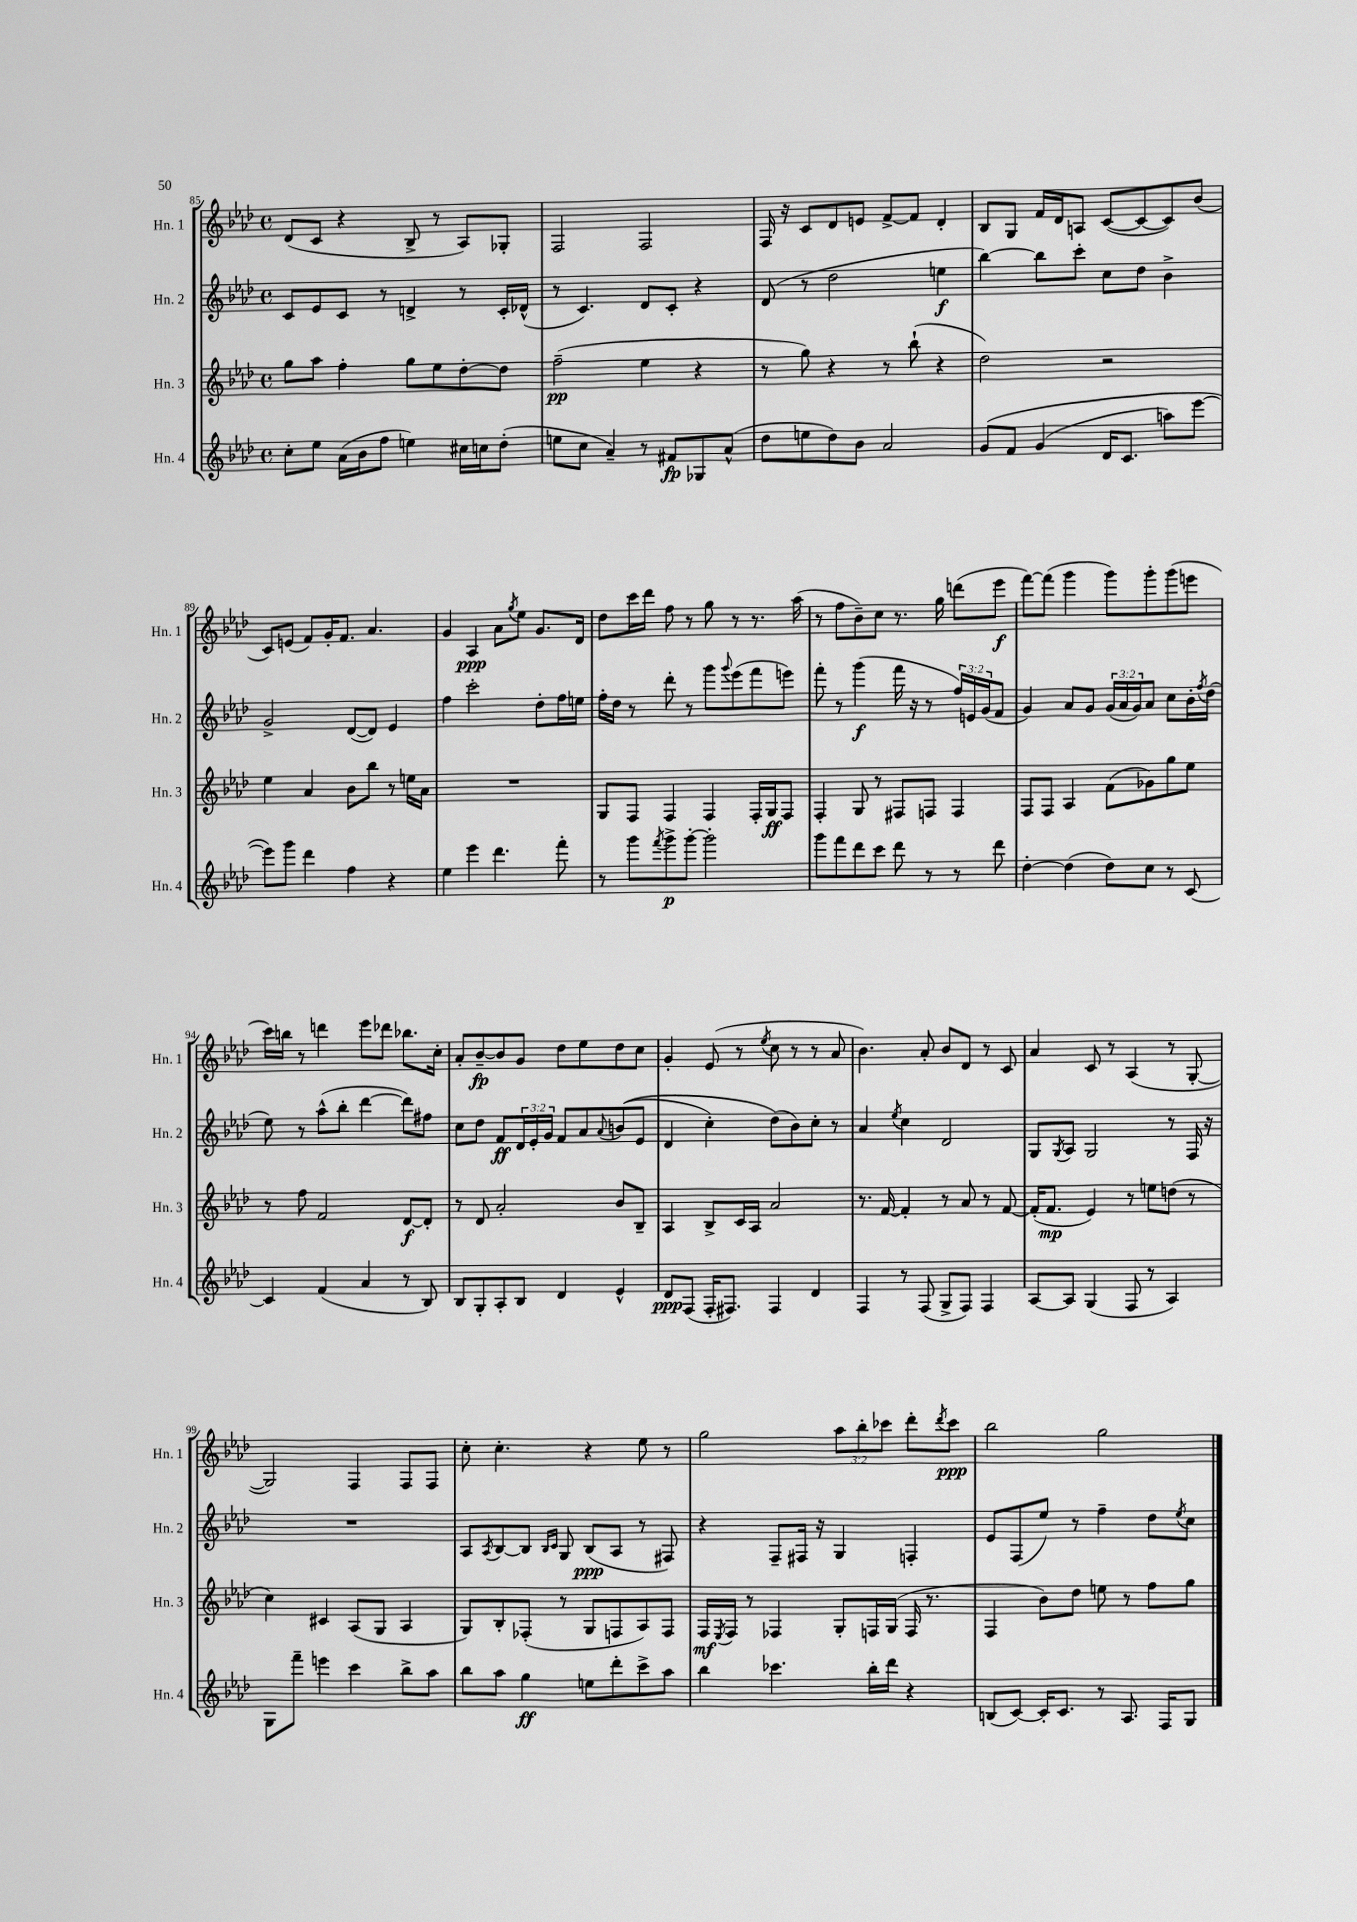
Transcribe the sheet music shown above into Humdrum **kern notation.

**kern	**dynam	**kern	**dynam	**kern	**dynam	**kern	**dynam
*part4	*part4	*part3	*part3	*part2	*part2	*part1	*part1
*staff4	*staff4	*staff3	*staff3	*staff2	*staff2	*staff1	*staff1
*I"Hn. 4	*	*I"Hn. 3	*	*I"Hn. 2	*	*I"Hn. 1	*
*I'Hn. 4	*	*I'Hn. 3	*	*I'Hn. 2	*	*I'Hn. 1	*
*clefG2	*	*clefG2	*	*clefG2	*	*clefG2	*
*k[b-e-a-d-]	*	*k[b-e-a-d-]	*	*k[b-e-a-d-]	*	*k[b-e-a-d-]	*
*M4/4	*	*M4/4	*	*M4/4	*	*M4/4	*
*met(c)	*	*met(c)	*	*met(c)	*	*met(c)	*
=85	=85	=85	=85	=85	=85	=85	=85
8cc'\L	.	8gg\L	.	8c/L	.	(8d-/L	.
8ee-\J	.	8aa-\J	.	8e-/	.	8c/J	.
(16a-\LL	.	4ff'\	.	8c/J	.	4r	.
16b-\J	.	.	.	.	.	.	.
8ff\J	.	.	.	8r	.	.	.
4een\)	.	8gg\L	.	4dn^/	.	8B-^/	.
.	.	8ee-\	.	.	.	8r	.
16cc#X\LL	.	[8dd-'\	.	8r	.	8A-/L)	.
16ccn\J	.	.	.	.	.	.	.
(8dd-'\J	.	8dd-\J]	.	16c'/LL	.	8G-X'/J	.
.	.	.	.	(16d-X^^/JJ	.	.	.
=86	=86	=86	=86	=86	=86	=86	=86
8een\L	.	(2ff~\	pp	8r	.	2F/	.
8cc\J	.	.	.	4.c/)	.	.	.
4a-~/)	.	.	.	.	.	.	.
8r	.	4ee-\	.	8d-/L	.	2F/	.
8f#X/L	fp	.	.	8c'/J	.	.	.
8G-X/	.	4r	.	4r	.	.	.
(8a-^^/J	.	.	.	.	.	.	.
=87	=87	=87	=87	=87	=87	=87	=87
8dd-\L	.	8r	.	(8d-/	.	16F/	.
.	.	.	.	.	.	16r	.
8een\	.	8gg\)	.	8r	.	8c/L	.
8dd-\)	.	4r	.	2dd-\	.	8d-/	.
8b-\J	.	.	.	.	.	8en/J	.
2a-/	.	8r	.	.	.	[8f^/L	.
.	.	(8bb-`\	.	.	.	8f/J]	.
.	.	4r	.	4een\	f	4d-'/	.
=88	=88	=88	=88	=88	=88	=88	=88
(8g/L	.	2dd-\)	.	[4bb-\)	.	8B-/L	.
8f/J	.	.	.	.	.	8G/J	.
(4g/	.	.	.	8bb-\L]	.	16f/LL	.
.	.	.	.	.	.	16d-/J	.
.	.	.	.	8ccc'\J	.	8An/J	.
16d-/KL	.	2r	.	8cc\L	.	([8c/L	.
8.c/J	.	.	.	.	.	.	.
.	.	.	.	8dd-\J	.	8c/_	.
8aan\L)	.	.	.	4b-^\	.	8c/])	.
[8eee-\J	.	.	.	.	.	(8b-/J	.
!!LO:LB:g=z
=89	=89	=89	=89	=89	=89	=89	=89
8eee-\L])	.	4ee-\	.	2g^/	.	8c/L)	.
8ggg\J	.	.	.	.	.	(8en/J	.
4ddd-\	.	4a-/	.	.	.	8f/L)	.
.	.	.	.	.	.	16g'/K	.
.	.	.	.	.	.	8.f/J	.
4ff\	.	8b-\L	.	([8d-/L	.	.	.
.	.	8bb-\J	.	8d-/J])	.	4.a-/	.
4r	.	8r	.	4e-/	.	.	.
.	.	16een\LL	.	.	.	.	.
.	.	16a-\JJ	.	.	.	.	.
=90	=90	=90	=90	=90	=90	=90	=90
4ee-\	.	1r	.	4ff\	.	4g/	.
4eee-\	.	.	.	2ccc'\	.	4A-/	ppp
4.ddd-\	.	.	.	.	.	8a-\L	.
.	.	.	.	.	.	8qgg/	.
.	.	.	.	.	.	8ee-\J	.
.	.	.	.	8dd-'\L	.	8.g/L	.
8fff'\	.	.	.	16ff\L	.	.	.
.	.	.	.	16een\JJ	.	16d-/Jk	.
=91	=91	=91	=91	=91	=91	=91	=91
8r	.	8G/L	.	16ff'\LL	.	8dd-\L	.
.	.	.	.	16dd-\JJ	.	.	.
8ggg\L	.	8F/J	.	8r	.	16ccc\L	.
.	.	.	.	.	.	16ddd-\JJ	.
8qfff/	.	.	.	.	.	.	.
8ggg^\	p	4F/	.	8ddd-'\	.	8ff\	.
[8ggg'\J	.	.	.	8r	.	8r	.
2ggg'\]	.	4F/	.	8ggg\L	.	8gg\	.
.	.	.	.	8qqggg/	.	.	.
.	.	.	.	(8eee-\	.	8r	.
.	.	16F'/LL	.	8fff\	.	8.r	.
.	.	16G/J	ff	.	.	.	.
.	.	8F/J	.	8eeen\J)	.	.	.
.	.	.	.	.	.	(16aa-\	.
=92	=92	=92	=92	=92	=92	=92	=92
8ggg\L	.	4F'/	.	8fff'\	.	8r	.
8fff\	.	.	.	8r	.	8ff\L	.
8ddd-\	.	8G/	.	(4ggg\	f	8b-~\)	.
8ccc\J	.	8r	.	.	.	8cc\J	.
8ddd-\	.	8F#X/L	.	16fff\	.	8.r	.
.	.	.	.	16r	.	.	.
8r	.	8Fn/J	.	8r	.	.	.
.	.	.	.	.	.	16gg\	.
8r	.	4F/	.	24ff/LL)	.	(8dddn\L	.
.	.	.	.	24en/	.	.	.
.	.	.	.	(24g/J	.	.	.
8ddd-\	.	.	.	8f/J	.	8eee-\J	f
=93	=93	=93	=93	=93	=93	=93	=93
[4dd-'\	.	8F/L	.	4g/)	.	[8fff\L)	.
.	.	8F/J	.	.	.	(8fff\J]	.
(4dd-\]	.	4A-/	.	8a-/L	.	4ggg\	.
.	.	.	.	8g/J	.	.	.
8dd-\L)	.	(8f\L	.	(24g/LL	.	8ggg\L)	.
.	.	.	.	24a-/	.	.	.
.	.	.	.	24g/J)	.	.	.
8cc\J	.	8g-X\)	.	8a-/J	.	8ggg'\	.
8r	.	8gg\	.	8cc\L	.	(8ggg\	.
[8c/	.	8ee-\J	.	16b-'\L	.	8eeen\J	.
.	.	.	.	8qff/	.	.	.
.	.	.	.	(16dd-\JJ	.	.	.
!!LO:LB:g=z
=94	=94	=94	=94	=94	=94	=94	=94
4c/]	.	8r	.	8ee-\)	.	16ccc\LL)	.
.	.	.	.	.	.	16bbn\JJ	.
.	.	8ff\	.	8r	.	8r	.
(4f/	.	2f/	.	(8aa-^^\L	.	4dddn\	.
.	.	.	.	8bb-'\J	.	.	.
4a-/	.	.	.	[4ddd-\	.	8eee-\L	.
.	.	.	.	.	.	8ddd-X\J	.
8r	.	[8d-/L	f	8ddd-\L])	.	8.bb-X\L	.
8B-/)	.	8d-'/J]	.	8ff#X\J	.	.	.
.	.	.	.	.	.	16cc'\Jk	.
=95	=95	=95	=95	=95	=95	=95	=95
8B-/L	.	8r	.	8cc\L	.	8a-'/L	.
8G'/	.	8d-/	.	8dd-\J	.	[8b-~/	fp
8A-'/	.	2a-'/	.	8f/L	ff	8b-/]	.
8B-/J	.	.	.	24d-/L	.	8g/J	.
.	.	.	.	24e-'/	.	.	.
.	.	.	.	24g/JJ	.	.	.
4d-/	.	.	.	8f/L	.	8dd-\L	.
.	.	.	.	8a-/	.	8ee-\	.
.	.	.	.	8qqa-/	.	.	.
4e-^^/	.	8b-/L	.	((8bn/	.	8dd-\	.
.	.	8B-~/J	.	8e-/J	.	8cc\J	.
=96	=96	=96	=96	=96	=96	=96	=96
8d-/L	ppp	4A-/	.	4d-/	.	4g'/	.
(8F/J	.	.	.	.	.	.	.
16F'/KL	.	8B-^/L	.	4cc'\)	.	(8e-/	.
8.F#X/J)	.	.	.	.	.	.	.
.	.	16c/L	.	.	.	8r	.
.	.	16A-/JJ	.	.	.	.	.
.	.	.	.	.	.	8qee-/	.
4F#/	.	2a-/	.	(8dd-\L)	.	8cc\	.
.	.	.	.	8b-\)	.	8r	.
4d-/	.	.	.	8cc'\J	.	8r	.
.	.	.	.	8r	.	8a-/	.
=97	=97	=97	=97	=97	=97	=97	=97
4F/	.	8.r	.	4a-/	.	4.b-\)	.
.	.	[16f/	.	.	.	.	.
.	.	.	.	8qee-/	.	.	.
8r	.	4f'/]	.	4cc\	.	.	.
(8F/	.	.	.	.	.	8a-'/	.
8G^/L	.	8r	.	2d-/	.	8b-/L	.
8F/J)	.	8a-/	.	.	.	8d-/J	.
4F/	.	8r	.	.	.	8r	.
.	.	[8f/	.	.	.	8c/	.
=98	=98	=98	=98	=98	=98	=98	=98
[8A-/L	.	(16f'/KL]	.	8G/L	.	4a-/	.
.	.	8.f/J	mp	.	.	.	.
.	.	.	.	8qG/	.	.	.
8A-/J]	.	.	.	8A-/J	.	.	.
(4G/	.	4e-/)	.	2G/	.	8c/	.
.	.	.	.	.	.	8r	.
8F/	.	8r	.	.	.	(4A-/	.
8r	.	8een\L	.	.	.	.	.
4A-/)	.	(8ddn\J	.	8r	.	8r	.
.	.	8r	.	16F/	.	[8G'/	.
.	.	.	.	16r	.	.	.
!!LO:LB:g=z
=99	=99	=99	=99	=99	=99	=99	=99
8G\L	.	4cc\)	.	1r	.	2G/])	.
8fff~\J	.	.	.	.	.	.	.
4eeen\	.	4c#X/	.	.	.	.	.
4ccc\	.	(8A-/L	.	.	.	4F/	.
.	.	8G/J	.	.	.	.	.
8bb-^\L	.	4A-/	.	.	.	8F/L	.
8aa-\J	.	.	.	.	.	8F/J	.
=100	=100	=100	=100	=100	=100	=100	=100
8bb-\L	.	8G/L)	.	8A-/L	.	8cc'\	.
.	.	.	.	8qA-/	.	.	.
8aa-\J	.	8B-'/	.	[8B-/	.	4.cc'\	.
4gg\	ff	(8F-X'/J	.	8B-/J]	.	.	.
.	.	.	.	16qqB-/LL	.	.	.
.	.	.	.	16qqc/JJ	.	.	.
.	.	8r	.	8G/	.	.	.
8een\L	.	8G/L	.	(8B-/L	ppp	4r	.
8ddd-'\	.	8Fn/	.	8A-/J	.	.	.
8ccc^\	.	8A-/)	.	8r	.	8ee-\	.
8aa-\J	.	8F/J	.	8F#X/)	.	8r	.
=101	=101	=101	=101	=101	=101	=101	=101
4bb-\	.	16F/LL	mf	4r	.	2gg\	.
.	.	8qE-/	.	.	.	.	.
.	.	16F/JJ	.	.	.	.	.
.	.	8r	.	.	.	.	.
4.ccc-X\	.	4F-X/	.	8F~/L	.	.	.
.	.	.	.	16F#X/Jk	.	.	.
.	.	.	.	16r	.	.	.
.	.	8G'/L	.	4G/	.	12aa-\L	.
.	.	.	.	.	.	12bb-'\	.
16bb-'\LL	.	16Fn/L	.	.	.	.	.
.	.	.	.	.	.	12ccc-X\J	.
16ddd-\JJ	.	(16G/JJ	.	.	.	.	.
4r	.	16F/	.	4Fn'/	.	8ddd-'\L	.
.	.	8.r	.	.	.	.	.
.	.	.	.	.	.	8qddd-/	.
.	.	.	.	.	.	8ccc-\J	ppp
=102	=102	=102	=102	=102	=102	=102	=102
(8Bn/L	.	4F/	.	8e-/L	.	2bb-\	.
[8c/J)	.	.	.	(8F/	.	.	.
16c'/KL]	.	8b-\L)	.	8ee-/J)	.	.	.
8.c/J	.	.	.	.	.	.	.
.	.	8dd-\J	.	8r	.	.	.
8r	.	8een\	.	4ff~\	.	2gg\	.
8.A-/	.	8r	.	.	.	.	.
.	.	8ff\L	.	8dd-\L	.	.	.
16F/KL	.	.	.	.	.	.	.
.	.	.	.	8qee-/	.	.	.
8G/J	.	8gg\J	.	8cc\J	.	.	.
==	==	==	==	==	==	==	==
*-	*-	*-	*-	*-	*-	*-	*-
